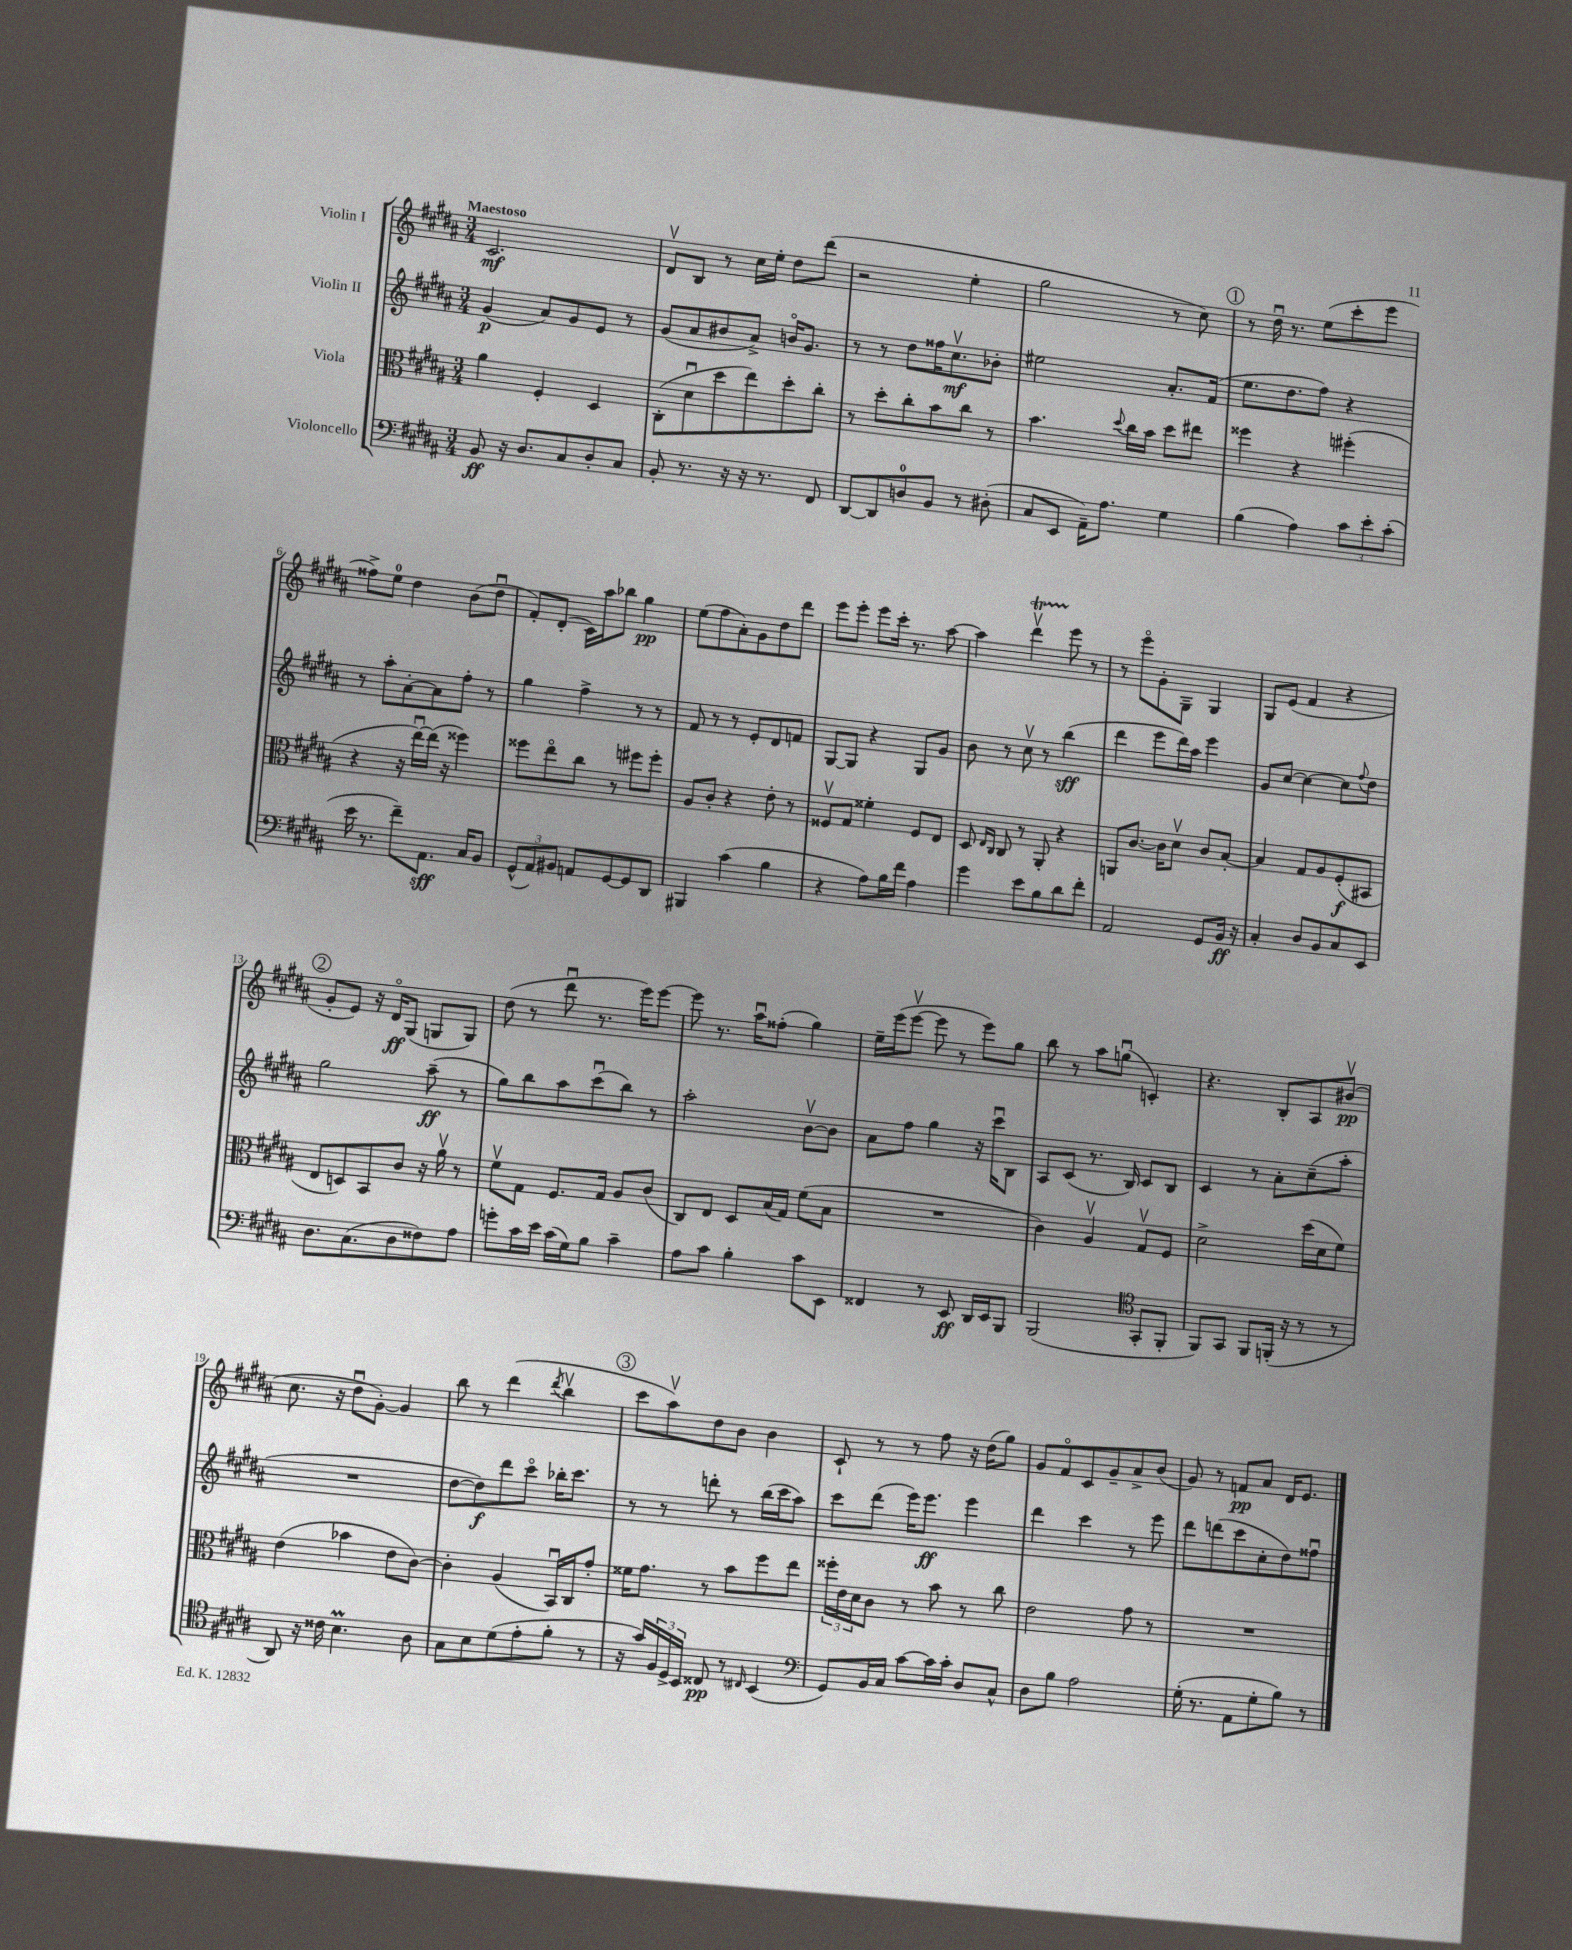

**kern	**dynam	**kern	**dynam	**kern	**dynam	**kern	**dynam
*part4	*part4	*part3	*part3	*part2	*part2	*part1	*part1
*staff4	*staff4	*staff3	*staff3	*staff2	*staff2	*staff1	*staff1
*I"Violoncello	*	*I"Viola	*	*I"Violin II	*	*I"Violin I	*
*clefF4	*	*clefC3	*	*clefG2	*	*clefG2	*
*k[f#c#g#d#a#]	*	*k[f#c#g#d#a#]	*	*k[f#c#g#d#a#]	*	*k[f#c#g#d#a#]	*
*M3/4	*	*M3/4	*	*M3/4	*	*M3/4	*
=1	=1	=1	=1	=1	=1	=1	=1
!	!	!	!	!	!	!LO:TX:a:B:t=Maestoso	!
8BB/	ff	4a#\	.	(4g#/	p	2.c#/	mf
16r	.	.	.	.	.	.	.
8.D#/L	.	.	.	.	.	.	.
.	.	4F#'/	.	8a#/L)	.	.	.
8C#/	.	.	.	8g#/	.	.	.
8D#'/	.	4D#/	.	8e/J	.	.	.
8C#/J	.	.	.	8r	.	.	.
=2	=2	=2	=2	=2	=2	=2	=2
8BB'/	.	(8C#'\L	.	(8g#/L	.	8d#v/L	.
8.r	.	8d#u\	.	8a#/	.	8B/J	.
.	.	8dd#\	.	8b#X/	.	8r	.
16r	.	.	.	.	.	.	.
16r	.	8ee\)	.	8a#^/J)	.	16cc#\LL	.
8.r	.	.	.	.	.	16ee'\JJ	.
.	.	8dd#'\	.	16bn/KL	.	8dd#\L	.
.	.	.	.	8.g#/J	.	.	.
8FF#/	.	8cc#'\J	.	.	.	(8ddd#\J	.
=3	=3	=3	=3	=3	=3	=3	=3
[8DD#/L	.	8r	.	8r	.	2r	.
8DD#/]	.	8dd#'\L	.	8r	.	.	.
8Dn/	.	8cc#'\	.	8dd#\L	.	.	.
8BB/J	.	8b\	.	16ff##X\K	.	.	.
.	.	.	.	8.cc#v\	mf	.	.
8r	.	8cc#\J	.	.	.	4ee'\	.
(8D#X'\	.	8r	.	8b-X'\J	.	.	.
=4	=4	=4	=4	=4	=4	=4	=4
8C#/L	.	4.b\	.	2ee#X\	.	2gg#\	.
8EE/J	.	.	.	.	.	.	.
16AA#~\KL)	.	.	.	.	.	.	.
8.A#\J	.	.	.	.	.	.	.
.	.	8qqdd#/	.	.	.	.	.
.	.	16cc#\LL	.	.	.	.	.
.	.	16b\JJ	.	.	.	.	.
4G#\	.	8dd#\L	.	8.a#'/L	.	8r	.
.	.	8ee#X\J	.	.	.	8cc#\)	.
.	.	.	.	(16f#/Jk	.	.	.
!!LO:REH:place=s1:t=1
=5	=5	=5	=5	=5	=5	=5	=5
(4B\	.	4ff##X\	.	8.ee\L	.	8r	.
.	.	.	.	.	.	16dd#u\	.
.	.	.	.	8.dd#\	.	8.r	.
4A#\)	.	4r	.	.	.	.	.
.	.	.	.	8ff#\J)	.	(8ee\L	.
12c#\L	.	(4ff#X'\	.	4r	.	8ccc#'\	.
12e'\	.	.	.	.	.	.	.
.	.	.	.	.	.	8eee\J	.
(12c#'\J	.	.	.	.	.	.	.
!!LO:LB:g=z
=6	=6	=6	=6	=6	=6	=6	=6
16e\	.	4r	.	8r	.	8ff##X^\L)	.
8.r	.	.	.	.	.	.	.
.	.	.	.	8aa#'\L	.	8ee\J	.
8f#~\L)	.	16r	.	[8a#'\	.	4dd#\	.
.	.	[16eeu\LL)	.	.	.	.	.
8.AA#\J	sff	(16ee\JJ]	.	8a#\]	.	.	.
.	.	16r	.	.	.	.	.
.	.	4ff##X\)	.	8ff#'\J	.	(8b\L	.
16C#/KL	.	.	.	.	.	.	.
8BB/J	.	.	.	8r	.	8dd#u\J	.
=7	=7	=7	=7	=7	=7	=7	=7
(12GG#^^/L	.	8ff##X\L	.	4gg#\	.	8f#'/L)	.
12AA#/)	.	.	.	.	.	.	.
.	.	8ee\	.	.	.	(8d#'/J	.
12BB#X/J	.	.	.	.	.	.	.
8AAn/L	.	8cc#\J	.	4ff#^\	.	16c#\LL)	.
.	.	.	.	.	.	16aa#\J	.
[8GG#/	.	8r	.	.	.	8bb-X\J	.
8GG#/]	.	8ff#X\L	.	8r	.	4gg#\	pp
8DD#/J	.	8ff#'\J	.	8r	.	.	.
=8	=8	=8	=8	=8	=8	=8	=8
4BBB#X/	.	8A#/L	.	8f#/	.	(8ee\L	.
.	.	8c#'/J	.	8r	.	8ff#\	.
(4c#\	.	4r	.	8r	.	8a#'\)	.
.	.	.	.	8e'/L	.	8g#\	.
4B\	.	8e'\	.	8d#/	.	8dd#\	.
.	.	8r	.	8fn/J	.	8ddd#\J	.
=9	=9	=9	=9	=9	=9	=9	=9
4r	.	8F##Xv/L	.	[8G#/L	.	8eee\L	.
.	.	8G#/J	.	8G#/J]	.	8eee'\J	.
8A#\L)	.	4f##X'\	.	4r	.	8eee\L	.
16B\L	.	.	.	.	.	16ccc#'\Jk	.
16f#\JJ	.	.	.	.	.	8.r	.
4A#\	.	8F##/L	.	8G#/L	.	.	.
.	.	8E/J	.	8g#/J	.	[8aa#\	.
=10	=10	=10	=10	=10	=10	=10	=10
4g#\	.	8D#/	.	8b\	.	4aa#\]	.
.	.	16qqE/LL	.	.	.	.	.
.	.	16qqC#/JJ	.	.	.	.	.
.	.	8C#/	.	8r	.	.	.
8e\L	.	8r	.	8cc#v\	.	4ddd#tv\	.
8B\	.	8AA#'/	.	8r	.	.	.
8d#\	.	4r	.	(4bb\	sff	8eee\	.
8f#'\J	.	.	.	.	.	8r	.
=11	=11	=11	=11	=11	=11	=11	=11
2AA#/	.	8AAn/L	.	4ddd#\	.	8r	.
.	.	[8.c#/J	.	.	.	8eee\L	.
.	.	.	.	8eee\L	.	8g#'\	.
.	.	16c#\KL]	.	.	.	.	.
.	.	8d#v\J	.	16ddd#\L)	.	8G#~\J	.
.	.	.	.	16aa#\JJ	.	.	.
8GG#/L	.	8c#/L	.	4eee\	.	4G#/	.
16BB/Jk	ff	[8B'/J	.	.	.	.	.
16r	.	.	.	.	.	.	.
=12	=12	=12	=12	=12	=12	=12	=12
4C#'/	.	4B/]	.	8g#/L	.	8G#/L	.
.	.	.	.	[8cc#/J	.	(8e/J	.
8D#/L	.	8G#/L	.	4cc#\_	.	4f#/	.
8BB/	.	8A#/	.	.	.	.	.
8C#/	.	(8F#'/	f	8cc#\L]	.	4r	.
.	.	.	.	8qqff#/	.	.	.
8EE/J	.	8BB#X/J	.	8dd#\J	.	.	.
!!LO:LB:g=z
!!LO:REH:place=s1:t=2
=13	=13	=13	=13	=13	=13	=13	=13
8.D#\L	.	8E/L	.	2gg#\	.	8g#'/L	.
.	.	8Dn/)	.	.	.	8e/J)	.
(8.C#\	.	.	.	.	.	.	.
.	.	8BB/	.	.	.	16r	.
.	.	.	.	.	.	16d#/KL	ff
8D#\	.	8c#/J	.	.	.	(8G#/J	.
8F##X\)	.	16r	.	(8aa#~\	ff	8Gn/L	.
.	.	16a#v\	.	.	.	.	.
8A#\J	.	8r	.	8r	.	8G/J)	.
=14	=14	=14	=14	=14	=14	=14	=14
8gn'\L	.	8f#v\L	.	8gg#\L)	.	(8dd#\	.
16c#\L	.	8G#\J	.	8bb\	.	8r	.
16e\JJ	.	.	.	.	.	.	.
(16c#\LL	.	8.F#/L	.	8aa#\	.	8ddd#u\	.
16G#\J)	.	.	.	.	.	.	.
8B\J	.	.	.	(8ccc#u\	.	8.r	.
.	.	16G#/Jk	.	.	.	.	.
4c#~\	.	8A#/L	.	8bb\J)	.	.	.
.	.	.	.	.	.	16eee\KL)	.
.	.	(8c#/J	.	8r	.	[8eee\J	.
=15	=15	=15	=15	=15	=15	=15	=15
8A#\L	.	8C#/L)	.	2aa#'\	.	8eee\]	.
8c#\J	.	8E/J	.	.	.	8.r	.
4B'\	.	8D#/L	.	.	.	.	.
.	.	.	.	.	.	16aa#u\KL	.
.	.	(16B/L	.	.	.	(8ff##X'\J	.
.	.	16G#/JJ)	.	.	.	.	.
8c#\L	.	(8f#\L	.	[8bv\L	.	4gg#\)	.
8EE\J	.	8B\J	.	8b\J]	.	.	.
=16	=16	=16	=16	=16	=16	=16	=16
4FF##X/	.	2.r	.	8a#\L	.	16ee~\LL	.
.	.	.	.	.	.	(16eee\J	.
.	.	.	.	8ff#\J	.	[8eeev\J	.
8r	.	.	.	4gg#\	.	8eee\]	.
8EE/	ff	.	.	.	.	8r	.
16DD#/LL	.	.	.	16r	.	8eee\L)	.
16EE/J	.	.	.	16ccc#u\KL	.	.	.
8BBB/J	.	.	.	8B\J	.	8gg#\J	.
=17	=17	=17	=17	=17	=17	=17	=17
(2BBB/	.	4c#\)	.	8A#/L	.	8bb\	.
.	.	.	.	(8c#/J	.	8r	.
.	.	4A#v/	.	8.r	.	8aa#\L	.
.	.	.	.	.	.	(8ggnu\J	.
.	.	.	.	16B/)	.	.	.
*clefC4	*	*	*	*	*	*	*
8GG#'/L	.	8G#v/L	.	8c#/L	.	4cn'/)	.
8FF#'/J	.	8F#/J	.	8B/J	.	.	.
=18	=18	=18	=18	=18	=18	=18	=18
8FF#/L)	.	2d#^\	.	4c#/	.	4.r	.
8GG#/J	.	.	.	.	.	.	.
8FF#/L	.	.	.	8r	.	.	.
(16FFn'/Jk	.	.	.	8a#'\L	.	8B'/L	.
16r	.	.	.	.	.	.	.
8r	.	(16dd#\LL	.	(8cc#~\	.	8A#/	.
.	.	16d#\J	.	.	.	.	.
8r	.	8f#\J)	.	8aa#'\J	.	(8b#Xv/J	pp
!!LO:LB:g=z
=19	=19	=19	=19	=19	=19	=19	=19
8AA#/)	.	(4e\	.	2.r	.	8.cc#\	.
16r	.	.	.	.	.	.	.
16c##X\	.	.	.	.	.	16r	.
4.BM\	.	4b-X\	.	.	.	8dd#u\L	.
.	.	.	.	.	.	[8g#'\J)	.
.	.	8e\L	.	.	.	4g#/]	.
8A#\	.	[8c#\J)	.	.	.	.	.
=20	=20	=20	=20	=20	=20	=20	=20
8G#\L	.	4c#'\]	.	[8dd#\L	.	8bb\	.
8B\	.	.	.	8dd#\])	f	8r	.
(8d#\	.	(4A#/	.	8ddd#\	.	(4ddd#\	.
8e'\	.	.	.	8ccc#\J	.	.	.
.	.	.	.	.	.	8qddd#/	.
8f#'\J	.	16BBu/LL)	.	16bb-X'\KL	.	4bbv\	.
.	.	16C#/J	.	8.ccc#\J	.	.	.
8r	.	8g#'/J	.	.	.	.	.
!!LO:REH:place=s1:t=3
=21	=21	=21	=21	=21	=21	=21	=21
16r	.	16f##X\KL	.	8r	.	8ccc#\L	.
16g#/LL)	.	8.g#\J	.	.	.	.	.
24F#/	.	.	.	8r	.	8aa#v\)	.
24D#^/	.	.	.	.	.	.	.
24BB/JJ	.	.	.	.	.	.	.
8C##X/	pp	8r	.	8dddn'\	.	8dd#\	.
8r	.	8b\L	.	8r	.	8b\J	.
16qqC#X/	.	.	.	.	.	.	.
(4BB/	.	8ff#\	.	(16bb\LL	.	4b\	.
.	.	.	.	16ccc#\J	.	.	.
.	.	8ee\J	.	8aa#\J)	.	.	.
=22	=22	=22	=22	=22	=22	=22	=22
*clefF4	*	*	*	*	*	*	*
8GG#/L)	.	24ff##X'\LL	.	8ccc#\L	.	8c#`/	.
.	.	24e\	.	.	.	.	.
.	.	24d#\J	.	.	.	.	.
16BB/L	.	8c#\J	.	(8ddd#\J	.	8r	.
16C#/JJ	.	.	.	.	.	.	.
[8c#\L	.	8r	.	16eee\KL)	.	8r	.
.	.	.	.	8.eee\J	ff	.	.
16c#\L]	.	8b\	.	.	.	8ff#\	.
16c#'\JJ	.	.	.	.	.	.	.
8D#/L	.	8r	.	4eee\	.	16r	.
.	.	.	.	.	.	(16dd#\KL	.
8C#^^/J	.	8cc#\	.	.	.	8gg#\J)	.
=23	=23	=23	=23	=23	=23	=23	=23
8D#\L	.	2e\	.	4ddd#\	.	8g#/L	.
8B\J	.	.	.	.	.	8f#/	.
2A#\	.	.	.	4ccc#\	.	8c#/	.
.	.	.	.	.	.	8g#~/	.
.	.	8g#\	.	8r	.	8a#^/	.
.	.	8r	.	8eee\	.	(8b/J	.
=24	=24	=24	=24	=24	=24	=24	=24
(16G#'\	.	2.r	.	8ddd#\L	.	8g#/)	.
8.r	.	.	.	.	.	.	.
.	.	.	.	(8dddn\	.	8r	.
8AA#\L	.	.	.	8ccc#\	.	8fn/L	pp
8G#'\	.	.	.	8cc#'\	.	8a#/J	.
8B\J)	.	.	.	8dd#\)	.	16d#/KL	.
.	.	.	.	.	.	8.e/J	.
8r	.	.	.	8ff##Xu\J	.	.	.
==	==	==	==	==	==	==	==
*-	*-	*-	*-	*-	*-	*-	*-
